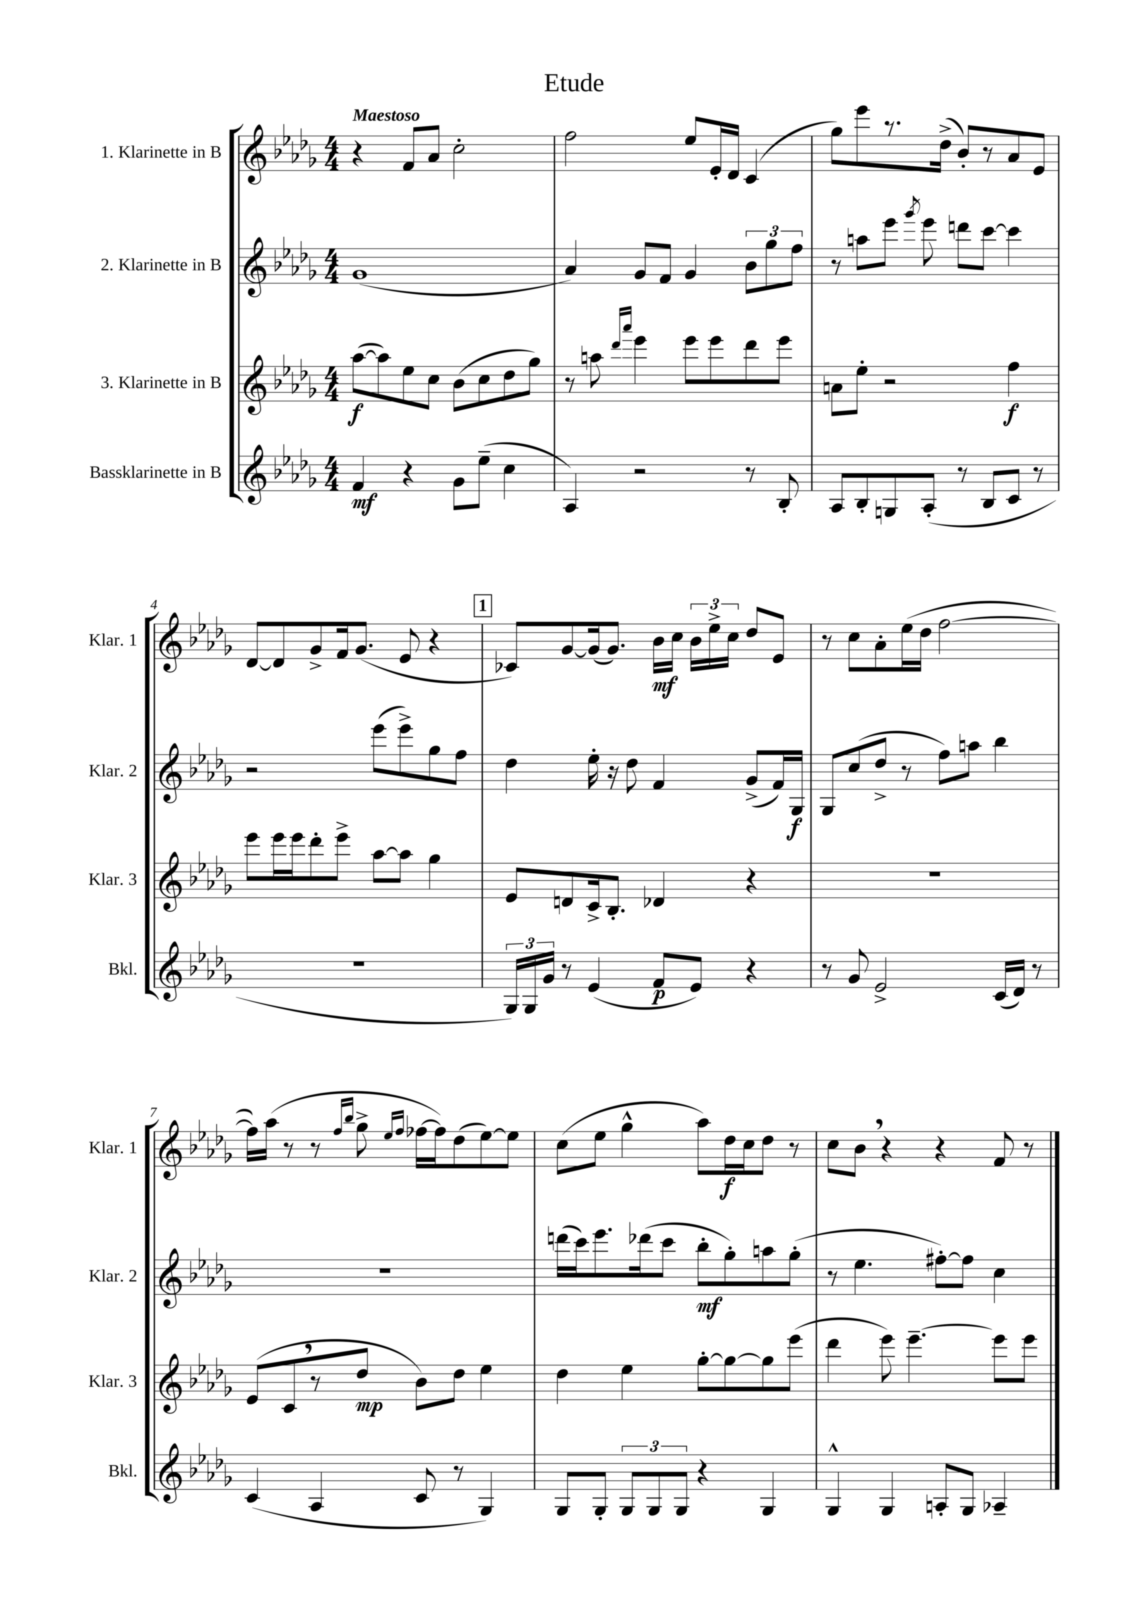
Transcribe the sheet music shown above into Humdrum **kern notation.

**kern	**kern	**kern	**kern
*staff4	*staff3	*staff2	*staff1
*clefG2	*clefG2	*clefG2	*clefG2
*k[b-e-a-d-g-]	*k[b-e-a-d-g-]	*k[b-e-a-d-g-]	*k[b-e-a-d-g-]
*M4/4	*M4/4	*M4/4	*M4/4
4f/	([8aa-\L	(1g-	4r
.	8aa-\])	.	.
4r	8ee-\	.	8f/L
.	8cc\J	.	8a-/J
8g-\L	(8b-\L	.	2cc'\
(8ee-~\J	8cc\	.	.
4cc\	8dd-\	.	.
.	8gg-\J)	.	.
=	=	=	=
4A-/)	8r	4a-/)	2ff\
.	8aa\	.	.
.	16qqddd-/LL	.	.
.	16qqaaa-/JJ	.	.
2r	4eee-\	8g-/L	.
.	.	8f/J	.
.	8eee-\L	4g-/	8ee-/L
.	8eee-\	.	16e-'/L
.	.	.	16d-/JJ
8r	8ddd-\	12b-\L	(4c/
.	.	12gg-\	.
8B-'/	8eee-\J	.	.
.	.	12ff\J	.
=	=	=	=
8A-/L	8a\L	8r	8gg-\L)
8B-'/	8ee-'\J	8aa\L	8eee-\
8G/	2r	8eee-\J	8.r
.	.	8qggg-/	.
(8A-'/J	.	8eee-\	.
.	.	.	(16dd-^\Jk
8r	.	8ddd\L	8b-'/L)
8B-/L	.	[8ccc\J	8r
8c/J	4ff\	4ccc\]	8a-/
8r	.	.	8e-/J
=	=	=	=
1r	8eee-\L	2r	[8d-/L
.	16eee-\L	.	8d-/]
.	16eee-\J	.	.
.	8ddd-'\	.	8g-^/
.	8eee-^\J	.	16f/k
.	.	.	(8.g-/J
.	[8aa-\L	(8eee-\L	.
.	8aa-\]J	8eee-^\)	8e-/
.	4gg-\	8gg-\	4r
.	.	8ff\J	.
=	=	=	=
24G-/LL)	8e-/L	4dd-\	8c-/L)
24G-/	.	.	.
24g-/JJ	.	.	.
8r	8d/	.	[8g-/
(4e-/	16c^/k	16ee-'\	(16g-/]k
.	8.B-'/J	16r	8.g-/J)
.	.	8dd-\	.
8f/L	4d-/	4f/	16b-\LL
.	.	.	16cc\JJ
8e-/J)	.	.	24b-\LL
.	.	.	24ee-^\
.	.	.	24cc\JJ
4r	4r	(8g-^/L	8dd-/L
.	.	16f/L)	8e-/J
.	.	16G-/JJ	.
=	=	=	=
8r	1r	8G-/L	8r
8g-/	.	(8cc/	8cc\L
2e-^/	.	8dd-^/J	8a-'\
.	.	8r	(16ee-\L
.	.	.	16dd-\JJ
.	.	8ff\L)	[2ff\
.	.	8aa\J	.
(16c/LL	.	4bb-\	.
16d-/JJ)	.	.	.
8r	.	.	.
=	=	=	=
(4c/	(8e-/L	1r	16ff\]LL)
.	.	.	(16aa-\JJ
.	8c/	.	8r
4A-/	8r	.	8r
.	.	.	16qqff/LL
.	.	.	16qqbb-/JJ
.	8dd-/J	.	8gg-^\
.	.	.	16qqee-/LL
.	.	.	16qqff/JJ
8c/	8b-\L)	.	[16ff-\LL
.	.	.	16ff-\]J)
8r	8dd-\J	.	(8dd-\
4G-/)	4ee-\	.	[8ee-\)
.	.	.	8ee-\]J
=	=	=	=
8G-/L	4dd-\	(16ddd\LL	(8cc\L
.	.	16ccc\J)	.
8G-'/J	.	8.eee-\	8ee-\J
12G-/L	4ee-\	.	4gg-^^\
.	.	(16ddd-\k	.
12G-/	.	.	.
.	.	8ccc\J	.
12G-/J	.	.	.
4r	[8gg-'\L	8bb-'\L	8aa-\L)
.	8gg-\_	8gg-'\)	16dd-\L
.	.	.	16cc\J
4G-/	8gg-\]	8aa\	8dd-\J
.	(8eee-\J	(8gg-'\J	8r
=	=	=	=
4G-^^/	4ddd-\	8r	8cc\L
.	.	4.ee-\	8b-\J
4G-/	8eee-\)	.	4r
.	[4.eee-~\	.	.
8A'/L	.	[8ff#'\L)	4r
8G-/J	.	8ff#\]J	.
4A-~/	8eee-\]L	4cc\	8f/
.	8eee-\J	.	8r
==	==	==	==
*-	*-	*-	*-
